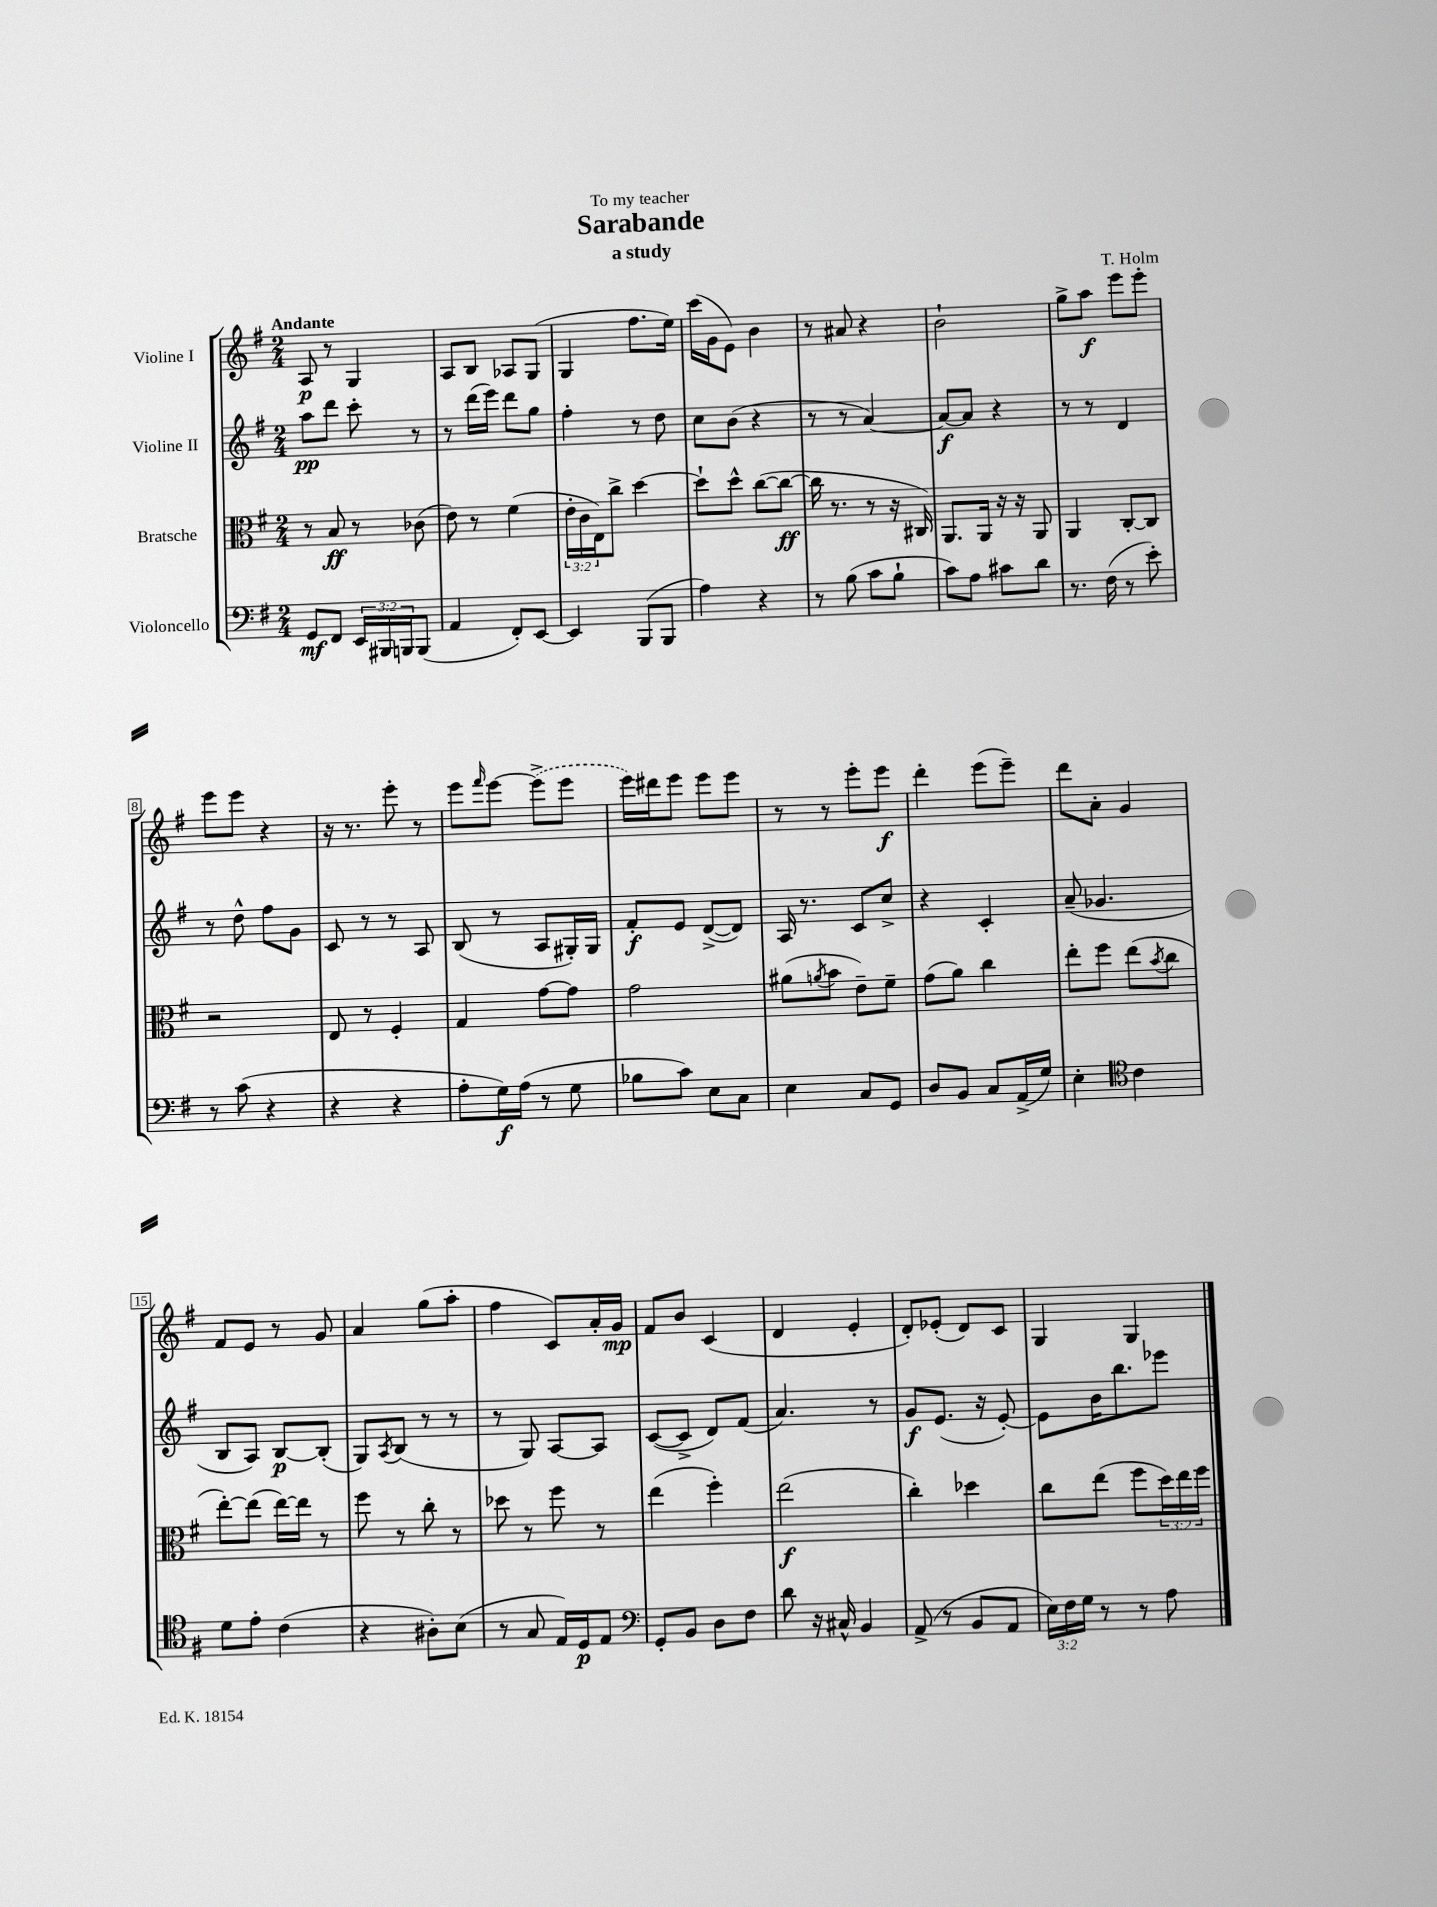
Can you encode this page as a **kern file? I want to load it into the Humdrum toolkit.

**kern	**kern	**kern	**kern
*staff4	*staff3	*staff2	*staff1
*clefF4	*clefC3	*clefG2	*clefG2
*k[f#]	*k[f#]	*k[f#]	*k[f#]
*M2/4	*M2/4	*M2/4	*M2/4
8GG/L	8r	8aa\L	8A/
8FF#/J	8B/	8ddd\J	8r
24EE/LL	8r	8ccc'\	4G/
24BBB#/	.	.	.
24BBB/J	.	.	.
(8BBB/J	(8c-\	8r	.
=	=	=	=
4AA/	8e\)	8r	8A/L
.	8r	(16ddd\LL	8B/J
.	.	16eee\JJ)	.
8FF#'/L)	(4f#\	8ddd\L	8A-/L
[8EE/J	.	8gg\J	(8G/J
=	=	=	=
4EE/]	24e'\LL	4ff#'\	4G/
.	24c\	.	.
.	24E\J)	.	.
.	8cc^\J	.	.
(8BBB/L	[4dd\	8r	8.ff#\L
8BBB/J	.	8dd\	.
.	.	.	16ee\Jk)
=	=	=	=
4A\)	8dd`\]L	8cc\L	(16ccc\LL
.	.	.	16g\J
.	8dd^^\J	(8b\J	8e\J)
4r	([8cc\L	4r	4b\
.	8cc\_J	.	.
=	=	=	=
8r	16cc\]	8r	8r
.	8.r	.	.
(8B\	.	8r	8a#/
8c\L	8r	[4a/)	4r
8B`\J	16r	.	.
.	16C#/)	.	.
=	=	=	=
8c\L)	8.AA/L	8a/_L	2b`\
8A\J	.	8a/]J	.
.	16AA/Jk	.	.
8c#\L	16r	4r	.
.	16r	.	.
8d\J	8AA/	.	.
=	=	=	=
8.r	4AA/	8r	8gg^\L
.	.	8r	8aa\J
(16F#\	.	.	.
8r	[8C'/L	4d/	8eee\L
8e'\)	8C/]J	.	8eee'\J
=	=	=	=
8r	2r	8r	8eee\L
(8c\	.	8dd^^\	8eee\J
4r	.	8ff#\L	4r
.	.	8g\J	.
=	=	=	=
4r	8E/	8c/	16r
.	.	.	8.r
.	8r	8r	.
4r	4F#'/	8r	8eee'\
.	.	8A/	8r
=	=	=	=
8A'\L	4G/	(8B/	8eee\L
.	.	.	16qqfff#/
16G\L)	.	8r	[8eee\J
(16A\JJ	.	.	.
8r	[8g\L	8A/L	(8eee^\]L
8G\	8g\]J	16G#'/L)	8eee\J
.	.	16G#/JJ	.
=	=	=	=
8B-\L	2g\	8f#'/L	16eee\LL)
.	.	.	16ddd#\J
8c\J)	.	8e/J	8eee\J
8E\L	.	([8d^/L	8eee\L
8C\J	.	8d/]J)	8eee\J
=	=	=	=
4E\	(8a#\L	16A/	8r
.	.	8.r	.
.	8qa/	.	.
.	8b\J	.	8r
8C/L	8e~\L)	8c/L	8eee'\L
8GG/J	8f#~\J	8cc^/J	8eee\J
=	=	=	=
8D/L	(8g\L	4r	4ddd'\
8BB/J	8a\J)	.	.
8C/L	4cc\	4c'/	(8eee\L
(16AA^/L	.	.	8eee~\J)
16G/JJ)	.	.	.
=	=	=	=
4E'\	8ee'\L	(8a~/	8ddd\L
.	8ff#\J	4.g-/	8a'\J
*clefC4	*	*	*
4c\	(8ee\L	.	4g/
.	8qb/	.	.
.	8cc\J	.	.
=	=	=	=
8d\L	[8ee'\L)	8B/L	8f#/L
8e'\J	(8ee\]J	8A/J)	8e/J
(4c\	[16ee\LL)	[8B/L	8r
.	16ee\]JJ	.	.
.	8r	(8B'/]J	8g/
=	=	=	=
4r	8ff#\	8G/L)	4a/
.	.	8qA/	.
.	8r	(8B/J	.
8A#'\L)	8cc'\	8r	(8gg\L
(8B\J	8r	8r	8aa'\J
=	=	=	=
8r	8dd-\	8r	4ff#\
8G/	8r	8G/)	.
16E/LL)	8ff#\	[8A/L	8c/L)
16D/J	.	.	.
8E/J	8r	8A/]J	16a'/L
.	.	.	16g/JJ
=	=	=	=
*clefF4	*	*	*
8GG'/L	(4ee\	([8c/L	8f#/L
8BB/J	.	8c^/]J	8b/J
8D\L	4ff#'\)	8d/L)	(4c/
8F#\J	.	(8f#/J	.
=	=	=	=
8d\	(2ee\	4.a/)	4d/
16r	.	.	.
16C#^^/	.	.	.
4BB/	.	.	4e'/
.	.	8r	.
=	=	=	=
(8AA^/	4cc'\)	8g/L	8d'/L)
8r	.	(8.e/J	(8e-'/J
8BB/L	4dd-\	.	8d/L)
.	.	16r	.
8AA/J	.	[8e'/)	8c/J
=	=	=	=
24E\LL)	8cc\L	8e\]L	4G/
24F#\	.	.	.
24G\JJ	.	.	.
8r	(8ee\J	16b\K	.
.	.	8.bb\	.
8r	8ff#\L	.	4G/
8A\	24dd\L)	8eee-\J	.
.	24ee\	.	.
.	24ff#\JJ	.	.
==	==	==	==
*-	*-	*-	*-
